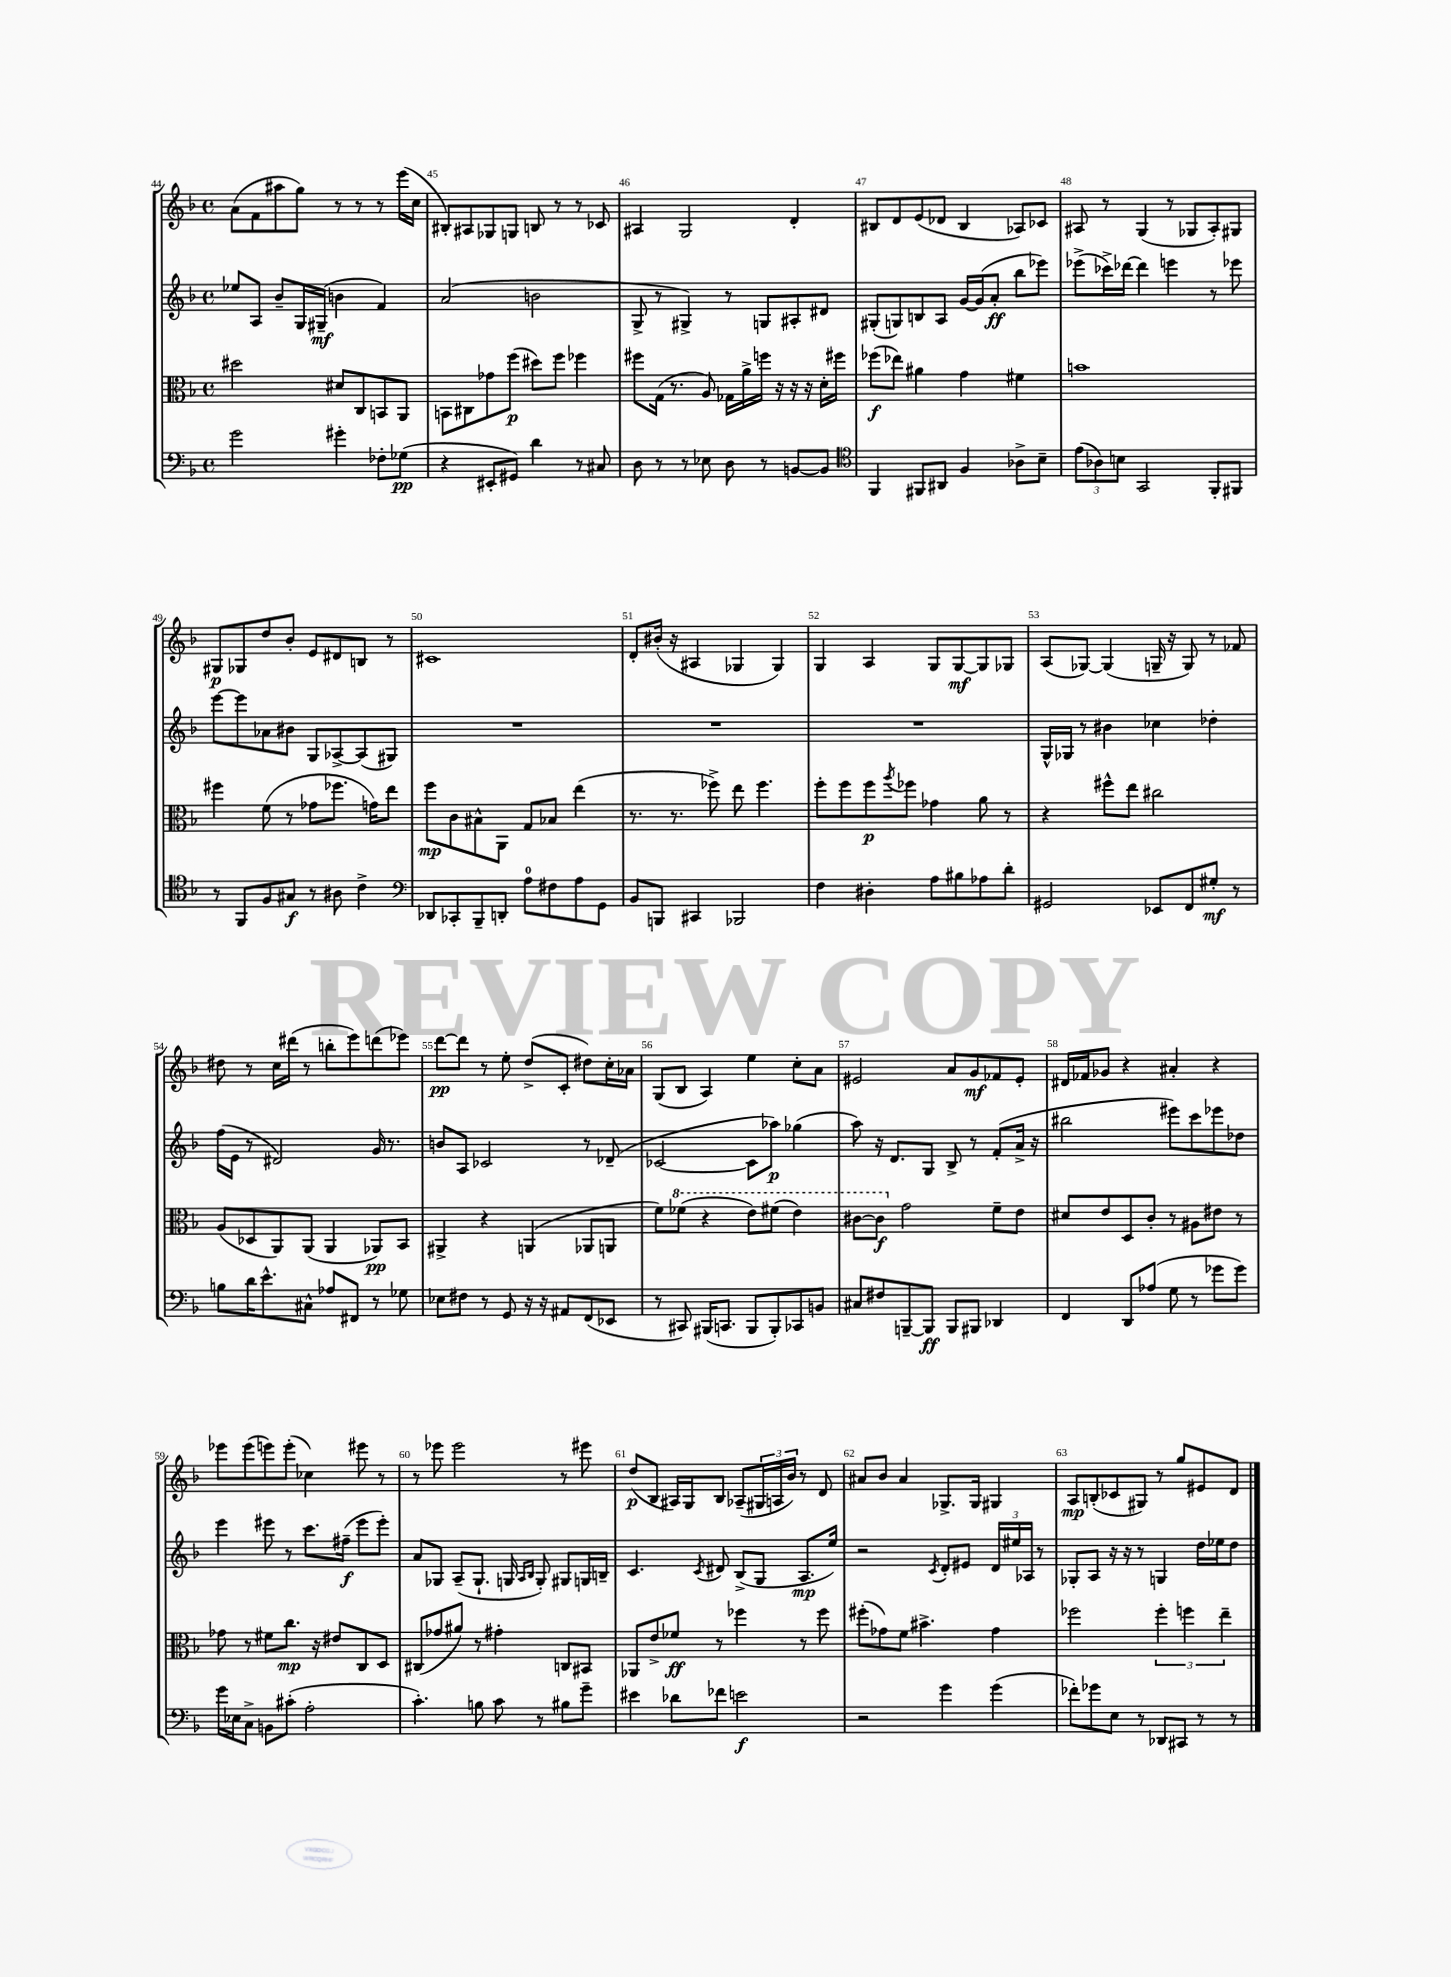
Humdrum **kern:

**kern	**kern	**kern	**kern
*staff4	*staff3	*staff2	*staff1
*clefF4	*clefC3	*clefG2	*clefG2
*k[b-]	*k[b-]	*k[b-]	*k[b-]
*M4/4	*M4/4	*M4/4	*M4/4
*met(c)	*met(c)	*met(c)	*met(c)
2g\	2dd#\	8ee-/L	(8a\L
.	.	8A/J	8f\
.	.	8b-~/L	8aa#\
.	.	16G/L	8gg\J)
.	.	(16G#~/JJ	.
4g#'\	8d#/L	4b\	8r
.	8C/	.	8r
8F-'\L	8BB/	4f/)	8r
(8G-\J	8AA/J	.	(16eee\LL
.	.	.	16cc\JJ
=	=	=	=
4r	8BB\L	(2a/	8B#'/L)
.	8C#\	.	8A#/
8EE#'/L	8g-\	.	8G-/
8GG#/J)	(8ff\J	.	8G/J
4d\	8dd#\L)	2b\	8B/
.	8ff\J	.	8r
8r	4ff-\	.	8r
8C#/	.	.	8c-/
=	=	=	=
8D\	8ff#\L	8G^/	4A#/
8r	(16G\Jk	8r	.
.	8.r	.	.
8r	.	4G#^/)	2G/
8E-\	8A/)	.	.
8D\	16G-\LL	8r	.
.	16a^\	.	.
8r	16ff\JJ	8G/L	.
.	16r	.	.
[8BB/L	16r	8A#'/	4d'/
.	16r	.	.
8BB/]J	16d'\LL	8d#/J	.
.	16ff#\JJ	.	.
=	=	=	=
*clefC4	*	*	*
4FF/	(8ff-\L	(8G#'/L	8B#/L
.	8ee-\J)	8G/)	8d/
8FF#/L	4a#\	8B/	(8e/
8AA#/J	.	8A/J	8d-/J
4F/	4g\	[16g/LL	4B#/
.	.	(16g/]J	.
.	.	8a'/J	.
8A-^\L	4f#\	8bb-\L	8A-/L)
8B-~\J	.	8eee-\J)	8c-/J
=	=	=	=
(12e\L	1b	(8eee-^\L	8A#/
12A-\)	.	.	.
.	.	16ccc-^\L)	8r
12B\J	.	.	.
.	.	[16ddd-\JJ	.
2GG/	.	4ddd-\]	(4G/
.	.	4eee\	8r
.	.	.	8G-/L
8FF'/L	.	8r	8A#'/)
8FF#/J	.	8eee-\	8G#/J
=	=	=	=
8r	4ff#\	[8eee\L	8G#/L
8FF/L	.	8eee\]	8G-/
8F/	(8f\	8a-\	8dd/
8G#/J	8r	8b#\J	8b-'/J
8r	8g-\L	8G/L	8e/L
8A#\	8.ff-\J	[8A-^/	8d#/
4c^\	.	(8A-/]	8B/J
.	16g\LK)	.	.
.	8ee\J	8G#/J)	8r
=	=	=	=
*clefF4	*	*	*
8DD-/L	8ff\L	1r	1c#
8CC-'/	8c\	.	.
8BBB-~/	8B#^^\	.	.
8DD'/J	8AA\J	.	.
8A\L	8G/L	.	.
8F#\	8B-/J	.	.
8A\	(4ee\	.	.
8GG\J	.	.	.
=	=	=	=
8BB-/L	8.r	1r	8d'/L
8BBB/J	.	.	(16b#'/Jk
.	8.r	.	16r
4CC#/	.	.	4A#/
.	8ff-^\)	.	.
2BBB-/	8ee\	.	4G-/
.	4.ff-\	.	.
.	.	.	4G-/)
=	=	=	=
4F\	8ff'\L	1r	4G/
.	8ff\	.	.
4D#'\	8ff\	.	4A/
.	8qaa/	.	.
.	8ff-\J	.	.
8A\L	4g-\	.	8G/L
8B#\	.	.	[8G/
8A-\	8a\	.	8G/]
8d'\J	8r	.	8G-/J
=	=	=	=
2GG#/	4r	16G^^/LL	(8A/L
.	.	16G-/JJ	.
.	.	8r	[8G-/J)
.	8ff#^^\L	4b#\	(4G-/]
.	8ee\J	.	.
8EE-/L	2cc#\	4cc-\	16G~/
.	.	.	16r
8FF/	.	.	8G/)
8G#'/J	.	4dd-'\	8r
8r	.	.	8f-/
=	=	=	=
8B\L	(8A/L	(16ff\LL	8dd#\
.	.	16e\JJ	.
16d\K	8D-/	8r	8r
8.e^^\	.	.	.
.	8AA/)	2d#/)	16cc\LL
.	.	.	(16ddd#\JJ
8C#^^\J	(8AA/J	.	8r
8A-/L	4AA/	.	8bb'\L
8FF#/J	.	.	8eee\)
8r	8AA-/L)	16g/	(8ddd\
.	.	8.r	.
8G-\	8BB-/J	.	8eee-\J)
=	=	=	=
8E-\L	4AA#^/	8b/L	[8ddd\L
8F#\J	.	8A/J	8ddd\]J
8r	4r	2c-/	8r
8GG/	.	.	8ee'\
16r	(4AA/	.	(8dd^/L
16r	.	.	.
8AA#/L	.	.	8c'/J
(8FF/	8AA-/L	8r	8dd#\L)
8EE-/J	8AA/J	(8d-~/	16cc'\L
.	.	.	16a-\JJ
=	=	=	=
8r	8f\L)	[2c-/	(8G/L
8CC#/)	(8ff-\J	.	8B-/J
(16BBB#/LK	4r	.	4A/)
8.CC/J	.	.	.
8BBB#/L	8ee\L)	8c-\]L	4ee\
8BBB#'/)	(8ff#\J	8aa-\J)	.
8CC-/	4ee\)	(4gg-\	8cc'\L
8BB/J	.	.	8a\J
=	=	=	=
8C#/L	[8cc#\L	8aa\)	2e#/
8F#/	8cc#\]J	16r	.
.	.	8.d/L	.
[8BBB~/	2g\	.	.
8BBB/]J	.	8G/J	.
8BBB/L	.	8B-^/	8a/L
8BBB#/J	.	8r	8g/
4DD-/	8f~\L	(8f'/L	8f-/
.	8e\J	16a^/Jk	8e#'/J
.	.	16r	.
=	=	=	=
4FF/	8d#/L	2bb#\	16d#/LL
.	.	.	16f-/J
.	8e/	.	8g-/J
8DD/L	8D/	.	4r
(8A-/J	8c'/J	.	.
8G\	8r	8eee#\L)	4a#'/
8r	8A#\L	8ccc\	.
8g-\L	8e#\J	8eee-\	4r
8g-\J)	8r	8dd-\J	.
=	=	=	=
16g\LL	8g-\	4eee\	8eee-\L
16E-\J	.	.	.
8C^\J	8r	.	(8eee-\
8BB\L	8f#\L	8eee#\	8eee\)
(8c#'\J	8.cc\J	8r	(8eee'\J
2A'\	.	8.ccc\L	4cc-\)
.	16r	.	.
.	8e#/L	.	.
.	.	(16ff#~\Jk	.
.	8C/	8eee#\L	8eee#\
.	8D/J	8eee#'\J)	8r
=	=	=	=
4.c'\)	(8C#/L	8a/L	8r
.	8g-/	8G-/J	8eee-\
.	8a#/J)	(8A~/L	2eee-\
8B\	8r	8.G-`/J	.
8c\	4g#'\	.	.
.	.	16G/	.
.	.	16qqA/LL	.
.	.	16qqB-/JJ	.
8r	.	8G'/)	.
8B#\L	8C/L	8G#/L	8r
8g~\J	8BB#/J	16G/L	8eee#\
.	.	16B~/JJ	.
=	=	=	=
4e#\	8AA-/L	4.c/	(8dd/L
.	8e^/	.	8B-/J
8d-\L	8f-/J	.	16A#/LL)
.	.	.	16G/J
.	.	8qc/	.
8f-\J	8r	8d#/	8B-/J
2e\	4ff-\	(8B-^/L	(8A-~/L
.	.	8G/J	24G#/L
.	.	.	24A/
.	.	.	24b-/JJ)
.	8r	8.A/L	8r
.	8ff-\	.	8d/
.	.	16ee/Jk)	.
=	=	=	=
2r	(8ff#'\L	2r	8a#/L
.	8g-\)	.	8b-/J
.	8f\J	.	4a#/
.	4.b#^\	.	.
.	.	8qc/	.
4g\	.	8d'/L	8.G-^/L
.	.	8e#/J	.
.	.	.	16G-/Jk
(4g\	4g-\	24d/LL	4G#/
.	.	24ee#/	.
.	.	24A-/JJ	.
.	.	8r	.
=	=	=	=
8f-'\L)	2ff-\	8G-'/L	8A/L
8g-\	.	8A/J	(8B'/
8E\J	.	16r	8c-/
.	.	16r	.
8r	.	8r	8G#/J)
8DD-/L	6ff-'\	4G/	8r
8CC#/J	.	.	8gg/L
.	6ff\	.	.
8r	.	16dd\LL	8e#/
.	.	16ee-\J	.
.	6ee~\	.	.
8r	.	8dd\J	8d/J
==	==	==	==
*-	*-	*-	*-
